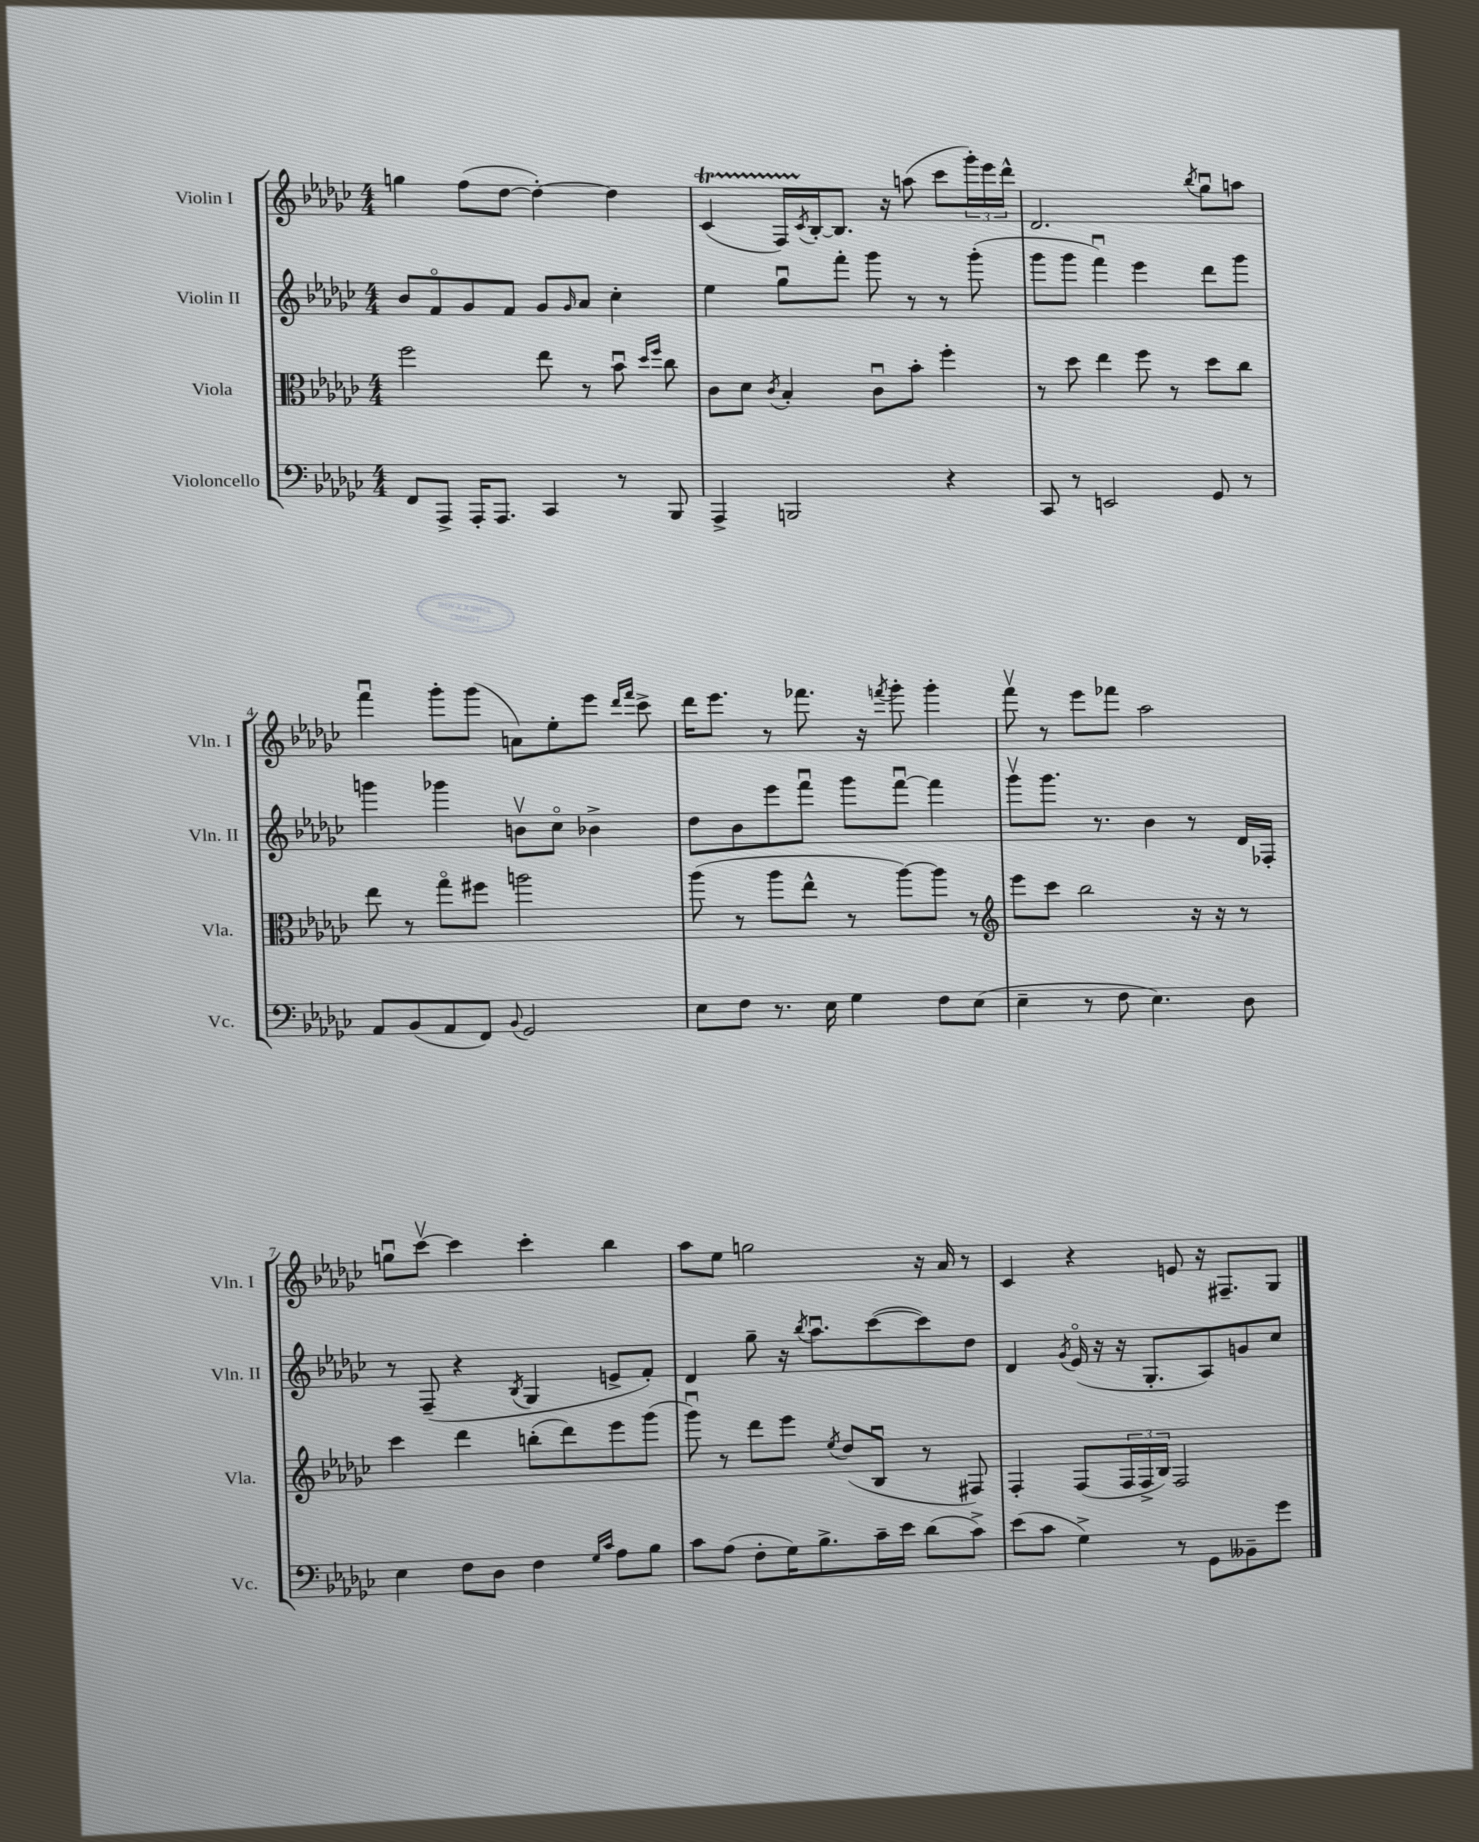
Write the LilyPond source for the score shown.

<<
\new StaffGroup <<
\new Staff = "s0" \with { instrumentName = "Violin I" shortInstrumentName = "Vln. I" } {
    \clef treble \key ges \major \numericTimeSignature \time 4/4
    g''4 f''8( des''8~ des''4~-.) des''4 |
    ces'4\startTrillSpan( f16) \acciaccatura { ces'8 } bes16~-.\stopTrillSpan bes8. r16 a''8( ces'''8 \tuplet 3/2 { ges'''16-.) ees'''16 des'''16-^ } |
    des'2. \acciaccatura { bes''8 } ges''8\downbow a''8 |
    f'''4\downbow ges'''8-. ges'''8( a'8) ees''8-. ees'''8 \grace { des'''16 f'''16 } ces'''8-> |
    des'''16 ees'''8. r8 fes'''8. r16 \acciaccatura { f'''8 } ges'''8-. ges'''4-. |
    f'''8\upbow r8 ees'''8 fes'''8 aes''2 |
    g''8\downbow ces'''8~\upbow ces'''4 ces'''4-. bes''4 |
    aes''8 ees''8 g''2 r16 aes'16 r8 |
    ces'4 r4 e'8 r16 fis8.-- ges8 \bar "|." |
}
\new Staff = "s1" \with { instrumentName = "Violin II" shortInstrumentName = "Vln. II" } {
    \clef treble \key ges \major \numericTimeSignature \time 4/4
    bes'8 f'8\flageolet ges'8 f'8 ges'8 \grace { ges'16 } aes'8 ces''4-. |
    ees''4 ges''8\downbow f'''8-. ges'''8 r8 r8 ges'''8-.( |
    ges'''8 ges'''8 f'''4\downbow) ees'''4 des'''8 ges'''8 |
    g'''4 ges'''4 b'8\upbow ces''8\flageolet bes'4-> |
    des''8 bes'8 ees'''8 f'''8\downbow ges'''8 f'''8~\downbow f'''4 |
    ges'''8\upbow ges'''8. r8. bes'4 r8 des'16 fes16-. |
    r8 f8--( r4 \acciaccatura { bes8 } ges4 e'8-> f'8-.) |
    des'4 ges''8-- r16 \acciaccatura { bes''8 } aes''8.\downbow ces'''8~( ces'''8) des''8 |
    des'4 \acciaccatura { ges'8 } ees'16\flageolet( r16 r16 ges8.-. aes8) g'8 ces''8 \bar "|." |
}
\new Staff = "s2" \with { instrumentName = "Viola" shortInstrumentName = "Vla." } {
    \clef alto \key ges \major \numericTimeSignature \time 4/4
    f''2 ees''8 r8 bes'8\downbow \grace { des''16 f''16 } ces''8 |
    ces'8 des'8 \acciaccatura { ces'8 } bes4-. ces'8\downbow bes'8-. f''4-. |
    r8 des''8 ees''4 f''8 r8 des''8 ces''8 |
    ees''8 r8 ges''8\flageolet fis''8 a''2 |
    aes''8( r8 aes''8 ees''8-^ r8 aes''8~) aes''8 r8 |
    \clef treble ees'''8 ces'''8 bes''2 r16 r16 r8 |
    ces'''4 des'''4 b''8-.( des'''8) ees'''8 ges'''8( |
    ges'''8\downbow) r8 des'''8 ees'''8 \acciaccatura { ees''8 } des''8( bes8\downbow r8 fis8) |
    f4-. f8( \tuplet 3/2 { f16 f16-> bes16) } f2 \bar "|." |
}
\new Staff = "s3" \with { instrumentName = "Violoncello" shortInstrumentName = "Vc." } {
    \clef bass \key ges \major \numericTimeSignature \time 4/4
    f,8 aes,,8-> aes,,16-. aes,,8. ces,4 r8 bes,,8 |
    aes,,4-> b,,2 r4 |
    ces,8 r8 e,2 ges,8 r8 |
    aes,8 bes,8( aes,8 f,8) \appoggiatura { bes,8 } ges,2 |
    ees8 f8 r8. ees16 ges4 f8 ees8( |
    ees4-- r8 f8 ees4.) des8 |
    ees4 f8 des8 f4 \grace { ges16 ces'16 } aes8 bes8 |
    ces'8 aes8( f8-. ges16) bes8.-> ces'16-- ees'16 des'8( ces'8->) |
    ees'8( ces'8 ges4->) r8 ges,8 beses,8-- ges'8 \bar "|." |
}
>>
>>
